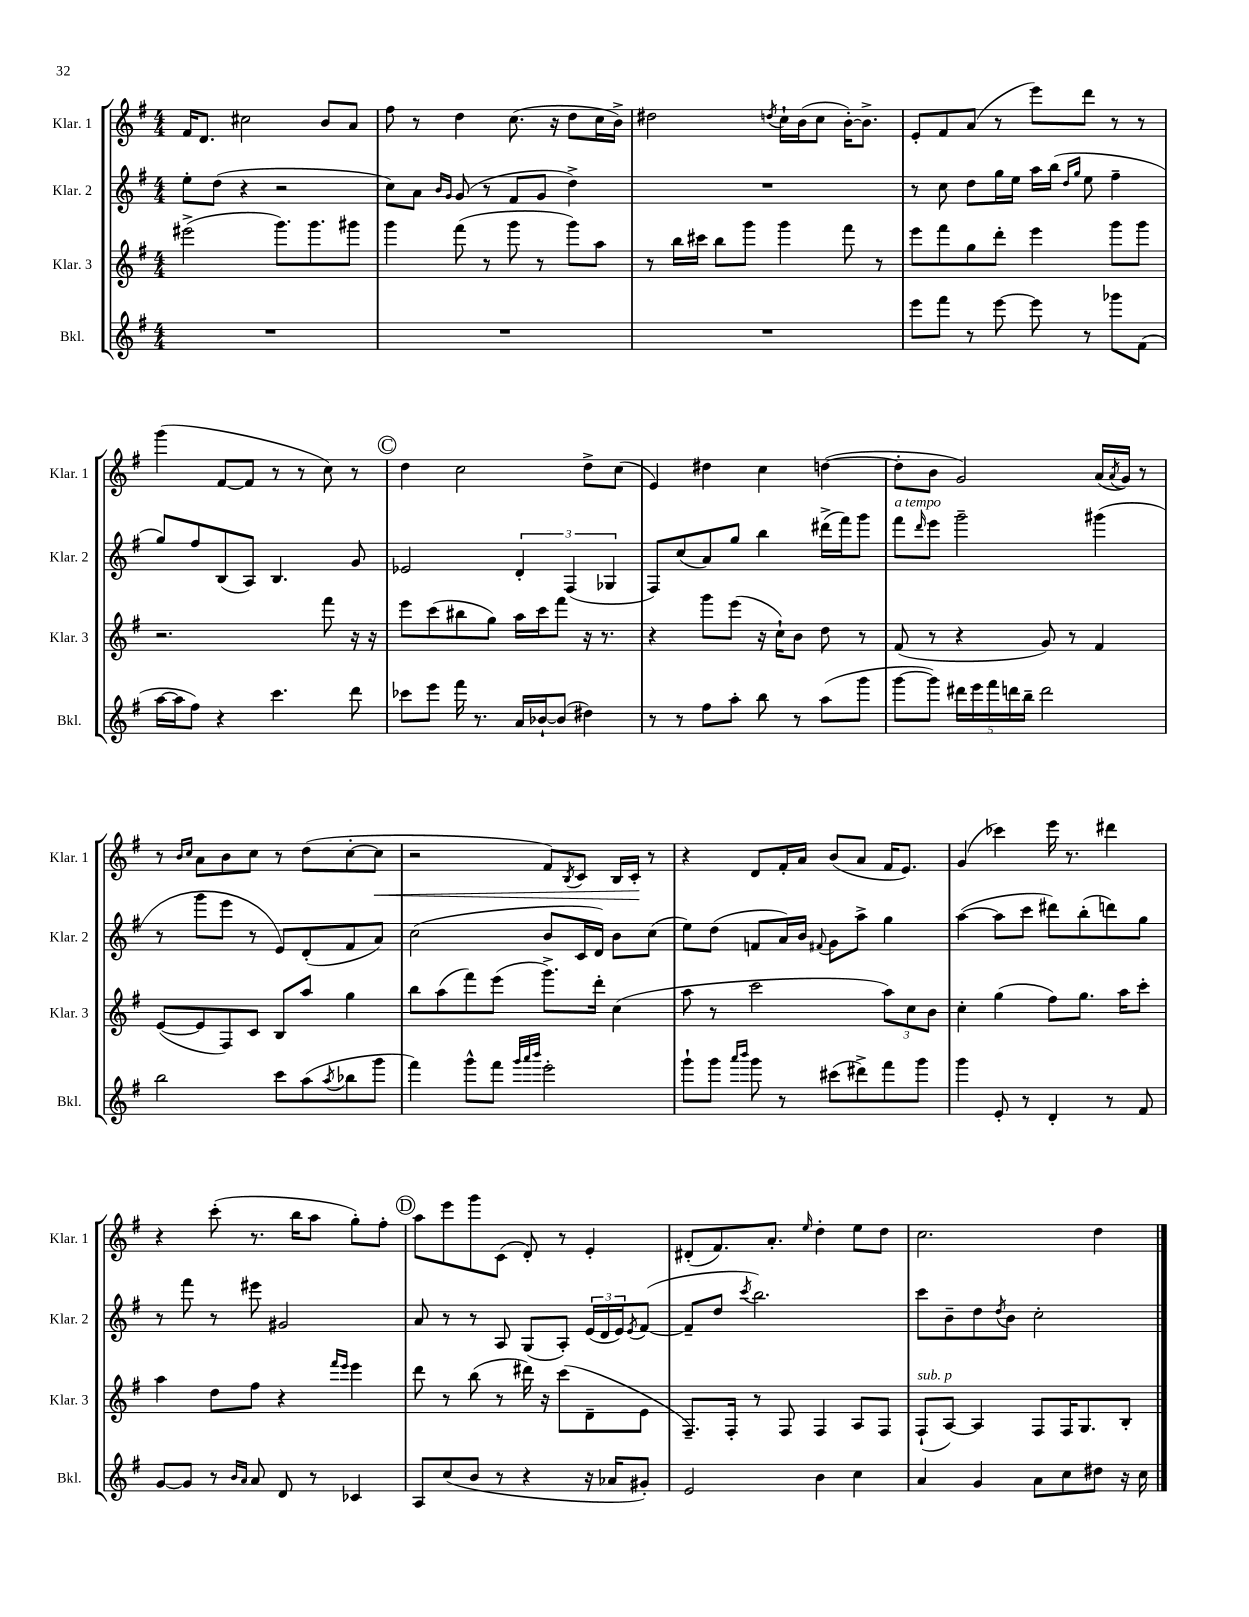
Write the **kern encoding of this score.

**kern	**kern	**kern	**kern	**dynam
*part4	*part3	*part2	*part1	*part1
*staff4	*staff3	*staff2	*staff1	*staff1
*I"Bkl.	*I"Klar. 3	*I"Klar. 2	*I"Klar. 1	*
*I'Bkl.	*I'Klar. 3	*I'Klar. 2	*I'Klar. 1	*
*clefG2	*clefG2	*clefG2	*clefG2	*
*k[f#]	*k[f#]	*k[f#]	*k[f#]	*
*M4/4	*M4/4	*M4/4	*M4/4	*
=129	=129	=129	=129	=129
1r	(2eee#X^\	8ee'\L	16f#/KL	.
.	.	.	8.d/J	.
.	.	(8dd\J	.	.
.	.	4r	2cc#X\	.
.	8.ggg\L)	2r	.	.
.	8.ggg\	.	.	.
.	.	.	8b/L	.
.	8ggg#X\J	.	8a/J	.
=130	=130	=130	=130	=130
1r	4ggg\	8cc\L)	8ff#\	.
.	.	8a\J	8r	.
.	.	16qqb/LL	.	.
.	.	16qqg/JJ	.	.
.	(8fff#\	(8g/	4dd\	.
.	8r	8r	.	.
.	8ggg\	8f#/L	(8.cc\	.
.	8r	8g/J	.	.
.	.	.	16r	.
.	8ggg\L)	4dd^\)	8dd\L	.
.	8aa\J	.	16cc\L	.
.	.	.	16b^\JJ)	.
=131	=131	=131	=131	=131
1r	8r	1r	2dd#X\	.
.	16bb\LL	.	.	.
.	16ccc#X\JJ	.	.	.
.	8bb\L	.	.	.
.	8ggg\J	.	.	.
.	.	.	8qddn/	.
.	4ggg\	.	16cc`\LL	.
.	.	.	(16b\J	.
.	.	.	8cc\J	.
.	8fff#\	.	[16b'\KL)	.
.	.	.	8.b^\J]	.
.	8r	.	.	.
=132	=132	=132	=132	=132
8eee\L	8eee\L	8r	8e'/L	.
8fff#\J	8fff#\	8cc\	8f#/	.
8r	8gg\	8dd\L	(8a/J	.
[8eee\	8ddd'\J	16gg\L	8r	.
.	.	16ee\JJ	.	.
8eee\]	4eee\	16aa\LL	8eee\L)	.
.	.	(16bb\JJ	.	.
.	.	16qqdd/LL	.	.
.	.	16qqgg/JJ	.	.
8r	.	8ee\	8ddd\J	.
8ggg-X\L	8ggg\L	4ff#~\	8r	.
(8f#\J	8ggg\J	.	8r	.
!!LO:LB:g=z
=133	=133	=133	=133	=133
[16aa\LL	2.r	8gg/L)	(4ggg\	.
16aa\J]	.	.	.	.
8ff#\J)	.	8ff#/	.	.
4r	.	(8B/	[8f#/L	.
.	.	8A/J)	8f#/J]	.
4.ccc\	.	4.B/	8r	.
.	.	.	8r	.
.	8fff#\	.	8cc\)	.
8ddd\	16r	8g/	8r	.
.	16r	.	.	.
!!LO:REH:place=s1:t=C
=134	=134	=134	=134	=134
8ccc-X\L	8eee\L	2e-X/	4dd\	.
8eee\J	(8ccc\	.	.	.
16fff#\	8bb#X\	.	2cc\	.
8.r	.	.	.	.
.	8gg\J)	.	.	.
16a/LL	16aa\LL	6d'/	.	.
[16b-X`/J	16ccc\J	.	.	.
(8b-/J]	8fff#\J	.	.	.
.	.	(6F#/	.	.
4dd#X\)	16r	.	8dd^\L	.
.	8.r	.	.	.
.	.	6G-X/	.	.
.	.	.	(8cc\J	.
=135	=135	=135	=135	=135
8r	4r	8F#/L)	4e/)	.
8r	.	(8cc/	.	.
8ff#\L	8ggg\L	8a/)	4dd#X\	.
8aa'\J	(8eee\J	8gg/J	.	.
8bb\	16r	4bb\	4cc\	.
.	16cc`\KL)	.	.	.
8r	8b\J	.	.	.
(8aa\L	8dd\	(16ddd#X^\LL	([4ddn\	.
.	.	16fff#\J)	.	.
8ggg\J	8r	8ggg\J	.	.
=136	=136	=136	=136	=136
!	!	!LO:TX:a:i:t=a tempo	!	!
[8ggg\L	(8f#/	8fff#\L	8dd'\L]	.
.	.	16qqddd/	.	.
8ggg\J])	8r	8eee\J	8b\J	.
20ddd#X\LL	4r	2ggg~\	2g/)	.
20eee\	.	.	.	.
20fff#\	.	.	.	.
20dddn\	.	.	.	.
20bb~\JJ	.	.	.	.
2ddd\	8g/)	.	.	.
.	8r	.	.	.
.	4f#/	(4ggg#X\	(16a/LL	.
.	.	.	8qa/	.
.	.	.	16g/JJ)	.
.	.	.	8r	.
!!LO:LB:g=z
=137	=137	=137	=137	=137
2bb\	([8e/L	8r	8r	.
.	.	.	16qqb/LL	.
.	.	.	16qqcc/JJ	.
.	8e/]	8ggg\L	8a\L	.
.	8F#/)	8eee\J	8b\	.
.	8c/J	8r	8cc\J	.
8ccc\L	8B/L	8e/L)	8r	.
(8aa\	8aa/J	(8d'/	(8dd\L	.
8qaa/	.	.	.	.
8bb-X\	4gg\	8f#/	[8cc'\	.
!	!	!	!	!LO:HP:b
8ggg\J	.	8a/J)	8cc\J]	<
=138	=138	=138	=138	=138
4fff#\)	8bb\L	(2cc\	2r	.
.	(8aa\	.	.	.
8ggg^^\L	8fff#\)	.	.	.
8fff#\J	(8eee\J	.	.	.
32qqggg/LLL	.	.	.	.
32qqaaa/	.	.	.	.
32qqbbb/JJJ	.	.	.	.
2eee'\	8.ggg^\L)	8b/L	8f#/L)	.
.	.	.	8qB/	.
.	.	16c/L	8c/J	.
.	16ddd'\Jk	16d/JJ)	.	.
.	(4cc\	8b\L	16B/LL	.
.	.	.	16c'/JJ	.
.	.	(8cc\J	8r	[
=139	=139	=139	=139	=139
8ggg`\L	8aa\	8ee\L)	4r	.
8ggg\J	8r	(8dd\J	.	.
16qqaaa/LL	.	.	.	.
16qqbbb/JJ	.	.	.	.
8ggg\	2ccc\	8fn/L	8d/L	.
8r	.	16a/L)	16f#'/L	.
.	.	16b/JJ	16a/JJ	.
.	.	8qqf#X/	.	.
(8ccc#X\L	.	8g\L	(8b/L	.
8ddd#X^\)	.	8aa^\J	8a/J	.
8fff#\	12aa\L)	4gg\	16f#/KL	.
.	.	.	8.e/J)	.
.	12cc\	.	.	.
8ggg\J	.	.	.	.
.	12b\J	.	.	.
=140	=140	=140	=140	=140
4ggg\	4cc'\	([4aa\	(4g/	.
8e'/	(4gg\	8aa\L]	4ccc-X\)	.
8r	.	8ccc\J	.	.
4d'/	8ff#\L)	8ddd#X\L)	16eee\	.
.	.	.	8.r	.
.	8.gg\J	(8bb'\	.	.
8r	.	8dddn\)	4ddd#X\	.
.	16aa\KL	.	.	.
8f#/	8ccc'\J	8gg\J	.	.
!!LO:LB:g=z
=141	=141	=141	=141	=141
[8g/L	4aa\	8r	4r	.
8g/J]	.	8fff#\	.	.
8r	8dd\L	8r	(8ccc'\	.
16qqb/LL	.	.	.	.
16qqa/JJ	.	.	.	.
8a/	8ff#\J	8eee#X\	8.r	.
8d/	4r	2g#X/	.	.
.	.	.	16bb\KL	.
8r	.	.	8aa\J	.
.	16qqfff#/LL	.	.	.
.	16qqeee/JJ	.	.	.
4c-X/	4eee\	.	8gg'\L)	.
.	.	.	8ff#'\J	.
!!LO:REH:place=s1:t=D
=142	=142	=142	=142	=142
8A/L	8ddd\	8a/	8aa\L	.
(8cc/	8r	8r	8eee\	.
8b/J	(8bb\	8r	8ggg\	.
8r	8r	8A/	(8c\J	.
4r	16ddd#X\)	(8G/L	8d'/)	.
.	16r	.	.	.
.	(8ccc\L	8A'/J)	8r	.
16r	8d~\	(24e/LL	4e'/	.
.	.	24d/	.	.
16a-X/KL	.	.	.	.
.	.	24e/J)	.	.
.	.	8qe/	.	.
8g#X'/J)	8e\J	([8f#/J	.	.
=143	=143	=143	=143	=143
2e/	8.F#~/L)	8f#~/L]	(8d#X'/L	.
.	.	8dd/J	8.f#/)	.
.	16F#'/Jk	.	.	.
.	.	8qccc/	.	.
.	8r	2.bb\)	.	.
.	.	.	8.a'/J	.
.	8F#/	.	.	.
.	.	.	16qqee/	.
4b\	4F#/	.	4dd'\	.
4cc\	8A/L	.	8ee\L	.
.	8F#/J	.	8dd\J	.
=144	=144	=144	=144	=144
!	!LO:TX:a:i:t=sub. p	!	!	!
4a/	(8F#`/L	8ccc\L	2.cc\	.
.	[8A/J)	8b~\	.	.
4g/	4A/]	8dd\	.	.
.	.	8qdd/	.	.
.	.	8b\J	.	.
8a\L	8F#/L	2cc'\	.	.
8cc\	16F#/K	.	.	.
.	8.G/	.	.	.
8dd#X\J	.	.	4dd\	.
16r	8B'/J	.	.	.
16cc\	.	.	.	.
==	==	==	==	==
*-	*-	*-	*-	*-
